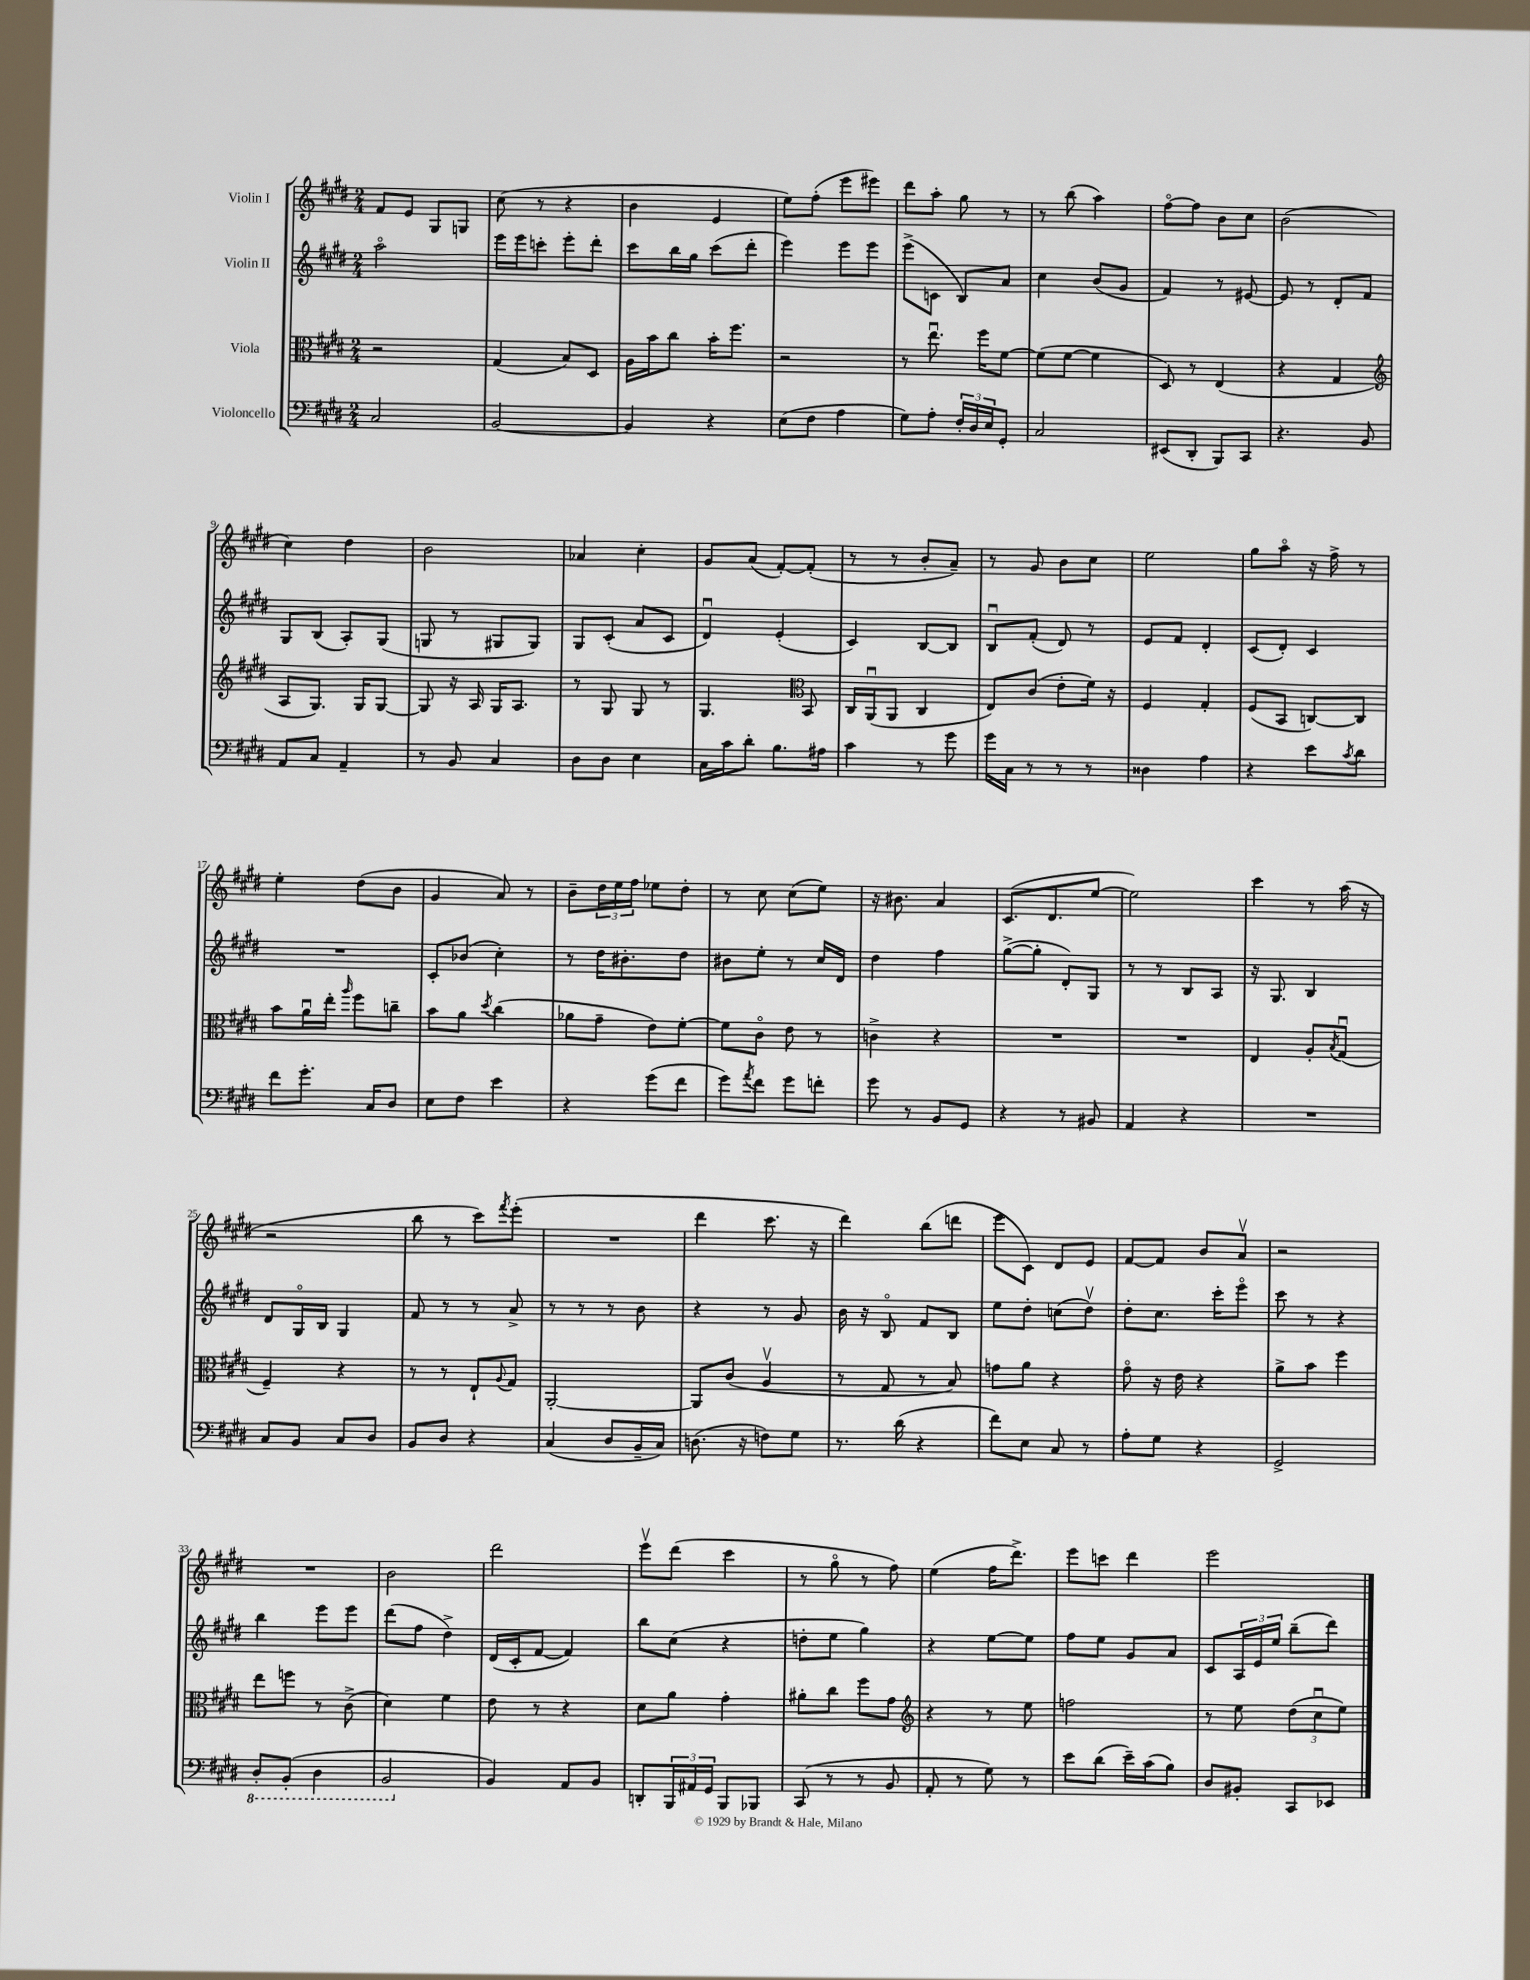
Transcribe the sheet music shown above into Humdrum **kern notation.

**kern	**kern	**kern	**kern
*staff4	*staff3	*staff2	*staff1
*clefF4	*clefC3	*clefG2	*clefG2
*k[f#c#g#d#]	*k[f#c#g#d#]	*k[f#c#g#d#]	*k[f#c#g#d#]
*M2/4	*M2/4	*M2/4	*M2/4
2C#/	2r	2aao\	8f#/L
.	.	.	8e/J
.	.	.	8G#/L
.	.	.	8G/J
=	=	=	=
[2BB/	(4G#/	16eee\LL	(8cc#\
.	.	16eee\J	.
.	.	8ccc'\J	8r
.	8B/L)	8eee'\L	4r
.	8D#/J	8ddd#'\J	.
=	=	=	=
4BB/]	16A\LL	8ccc#\L	4b\
.	16b\J	.	.
.	8cc#\J	16bb\L	.
.	.	16gg#\JJ	.
4r	16b'\LK	(8ccc#\L	4e/
.	8.ff#\J	.	.
.	.	8ddd#'\J	.
=	=	=	=
(8E\L	2r	4eee\)	8ee\L)
8F#\J	.	.	(8ff#'\J
4A\	.	8eee\L	8eee\L
.	.	8eee\J	8eee#\J)
=	=	=	=
8G#\L)	8r	(8eee^\L	8ddd#\L
8A'\J	8.eeu\	8c\J	8aa'\J
24F#'/LL	.	8B/L)	8gg#\
24D#/	.	.	.
.	16ff#\LK	.	.
24E/J	.	.	.
8GG#'/J	[8f#\J	8a/J	8r
=	=	=	=
2C#/	(8f#\]L	4cc#\	8r
.	[8f#\J	.	(8bb\
.	4f#\]	(8b/L	4aa\)
.	.	8g#/J	.
=	=	=	=
(8EE#/L	8D#/)	4f#/)	[8ff#o\L
8DD#'/J	8r	.	8ff#\]J
8BBB/L)	(4E/	8r	8b\L
8CC#/J	.	[8e#/	8cc#\J
=	=	=	=
4.r	4r	8e#/]	(2b\
.	.	8r	.
.	4G#/	8d#'/L	.
8BB/	.	8f#/J	.
=	=	=	=
*	*clefG2	*	*
8AA/L	8A/L	8G#/L	4cc#\)
8C#/J	8.G#/J)	(8B/J	.
4AA~/	.	8A'/L)	4dd#\
.	16G#/LK	.	.
.	[8G#/J	(8G#/J	.
=	=	=	=
8r	8G#/]	8G/	2b\
8BB/	16r	8r	.
.	16A/	.	.
4C#/	16G#/LK	8G#/L	.
.	8.A/J	.	.
.	.	8G#/J)	.
=	=	=	=
8D#\L	8r	8G#/L	4a-/
8D#\J	8G#/	(8c#'/J	.
4E\	8G#/	8a/L	4cc#'\
.	8r	8c#/J	.
=	=	=	=
16C#\LL	4.G#/	4d#u/)	8g#/L
16c#\J	.	.	.
8d#'\J	.	.	(8a/J
8.B\L	.	(4e'/	[8f#'/L)
*	*clefC3	*	*
.	8BB/	.	(8f#'/]J
16A#\Jk	.	.	.
=	=	=	=
4c#\	16C#/LL	4c#/)	8r
.	(16AAu/J	.	.
.	8AA/J	.	8r
8r	4C#/	[8B/L	8b'/L
8g#\	.	8B/]J	8a~/J)
=	=	=	=
16g#\LL	8E/L)	8Bu/L	8r
16C#\JJ	.	.	.
8r	(8c#/J	(8f#'/J	8g#/
8r	8e'\L	8d#/)	8b\L
8r	16f#\Jk)	8r	8cc#\J
.	16r	.	.
=	=	=	=
4D##\	4F#/	8e/L	2ee\
.	.	8f#/J	.
4A\	4G#'/	4d#'/	.
=	=	=	=
4r	(8F#/L	(8c#/L	8gg#\L
.	8BB/J	8d#'/J)	8aao\J
8e\L	[8C/L)	4c#/	16r
.	.	.	16ff#^\
8qc#/	.	.	.
8d#\J	8C/]J	.	8r
=	=	=	=
8f#\L	8b\L	2r	4ee'\
8.g#'\J	16au\L	.	.
.	16ee'\JJ	.	.
.	16qqaa/	.	.
.	8ff#\L	.	(8dd#\L
16C#/LK	.	.	.
8D#/J	8cc~\J	.	8b\J
=	=	=	=
8E\L	8b\L	8c#'/L	4g#/
8F#\J	8a\J	(8b-/J	.
.	8qdd#/	.	.
4e\	(4cc#\	4cc#'\)	8a/)
.	.	.	8r
=	=	=	=
4r	8a-\L	8r	8b~\L
.	8g#~\J	16dd#\LK	24dd#\L
.	.	.	24ee\
.	.	8.b#'\	.
.	.	.	24ff#\JJ
(8g#\L	8e\L)	.	8ee-\L
8f#\J	[8f#'\J	8dd#\J	8dd#'\J
=	=	=	=
8g#\L)	8f#\]L	8b#\L	8r
8qa/	.	.	.
8f#\J	8c#o\J	8ee'\J	8cc#\
8g#\L	8e\	8r	(8cc#\L
8f'\J	8r	16cc#/LL	8ee\J)
.	.	16d#/JJ	.
=	=	=	=
8g#\	4c^\	4dd#\	16r
.	.	.	8.b#\
8r	.	.	.
8BB/L	4r	4ff#\	4a/
8GG#/J	.	.	.
=	=	=	=
4r	2r	([8gg#^\L	(8.c#/L
.	.	8gg#'\]J	.
.	.	.	8.d#/
8r	.	8d#'/L)	.
8BB#/	.	8G#/J	[8ee/J
=	=	=	=
4AA/	2r	8r	2ee\])
.	.	8r	.
4r	.	8B/L	.
.	.	8A/J	.
=	=	=	=
2r	4E/	16r	4ccc#\
.	.	8.G#/	.
.	8A'/L	4B/	8r
.	8qB/	.	.
.	(8G#u/J	.	(16aa\
.	.	.	16r
=	=	=	=
8C#/L	4F#~/)	8d#/L	2r
8BB/J	.	16G#o/L	.
.	.	16B/JJ	.
8C#/L	4r	4G#/	.
8D#/J	.	.	.
=	=	=	=
8BB/L	8r	8f#/	8bb\
8D#/J	8r	8r	8r
4r	8E`/L	8r	8ccc#\L)
.	8qqA/	.	8qfff#/
.	8G#/J	8a^/	(8eee'\J
=	=	=	=
(4C#/	[2AA'/	8r	2r
.	.	8r	.
8D#/L	.	8r	.
16BB~/L	.	8b\	.
16C#/JJ)	.	.	.
=	=	=	=
(8.D\	8AA/]L	4r	4ddd#\
.	(8c#/J	.	.
16r	.	.	.
8F\L)	4Av/	8r	8.ccc#\
8G#\J	.	8g#/	.
.	.	.	16r
=	=	=	=
8.r	8r	16b\	4ddd#\)
.	.	16r	.
.	8G#/	8Bo/	.
(16d#\	.	.	.
4r	8r	8f#/L	(8bb\L
.	8B/)	8B/J	8ddd\J
=	=	=	=
8f#\L)	8g\L	8ee\L	8eee\L
8E\J	8a\J	8dd#'\J	8c#\J)
8C#/	4r	(8cc\L	8d#/L
8r	.	8dd#v\J)	8e/J
=	=	=	=
8A'\L	8g#o\	8dd#'\L	[8f#/L
8G#\J	16r	8.cc#\J	8f#/]J
.	16e\	.	.
4r	4r	.	8b/L
.	.	16ccc#'\LK	.
.	.	8eeeo\J	8av/J
=	=	=	=
2GG#^/	8a^\L	8ccc#\	2r
.	8b\J	8r	.
.	4ff#\	4r	.
=	=	=	=
8DD#'/L	8ee\L	4bb\	2r
(8BBB'/J	8ff\J	.	.
4DD#\	8r	8eee\L	.
.	(8c#^\	8eee\J	.
=	=	=	=
2BBB/	4d#\)	(8ddd#\L	2b\
.	.	8ff#\J	.
.	4f#\	4dd#^\)	.
=	=	=	=
4BB/)	8e\	(16d#/LL	2ddd#\
.	.	16c#'/J	.
.	8r	[8f#/J	.
8AA/L	4r	4f#/])	.
8BB/J	.	.	.
=	=	=	=
8DD'/L	8d#\L	8bb\L	8eeev\L
24BBB/L	8a\J	(8cc#\J	(8ddd#\J
24AA#/	.	.	.
24GG#/JJ	.	.	.
8BBB/L	4g#'\	4r	4ccc#\
8BBB-/J	.	.	.
=	=	=	=
(8CC#/	8a#'\L	8dd'\L	8r
8r	8cc#\J	8ee\J	8gg#o\
8r	8ff#\L	4gg#\)	8r
8BB/	8g#\J	.	8ff#\)
=	=	=	=
*	*clefG2	*	*
8AA'/	4r	4r	(4ee\
8r	.	.	.
8G#\)	8r	[8ee\L	16ff#\LK
.	.	.	8.ddd#^\J)
8r	8ee\	8ee\]J	.
=	=	=	=
8e\L	2ff\	8ff#\L	8eee\L
(8d#\J	.	8ee\J	8ccc\J
16e~\LL)	.	8g#/L	4ddd#\
(16c#\J	.	.	.
8B\J)	.	8a/J	.
=	=	=	=
8D#/L	8r	8c#/L	2eee\
8BB#'/J	8ee\	24A/L	.
.	.	24e/	.
.	.	24ee/JJ	.
8CC#/L	(12dd#\L	(8bb~\L	.
.	12cc#u\	.	.
8EE-/J	.	8ddd#\J)	.
.	12ee\J)	.	.
==	==	==	==
*-	*-	*-	*-
